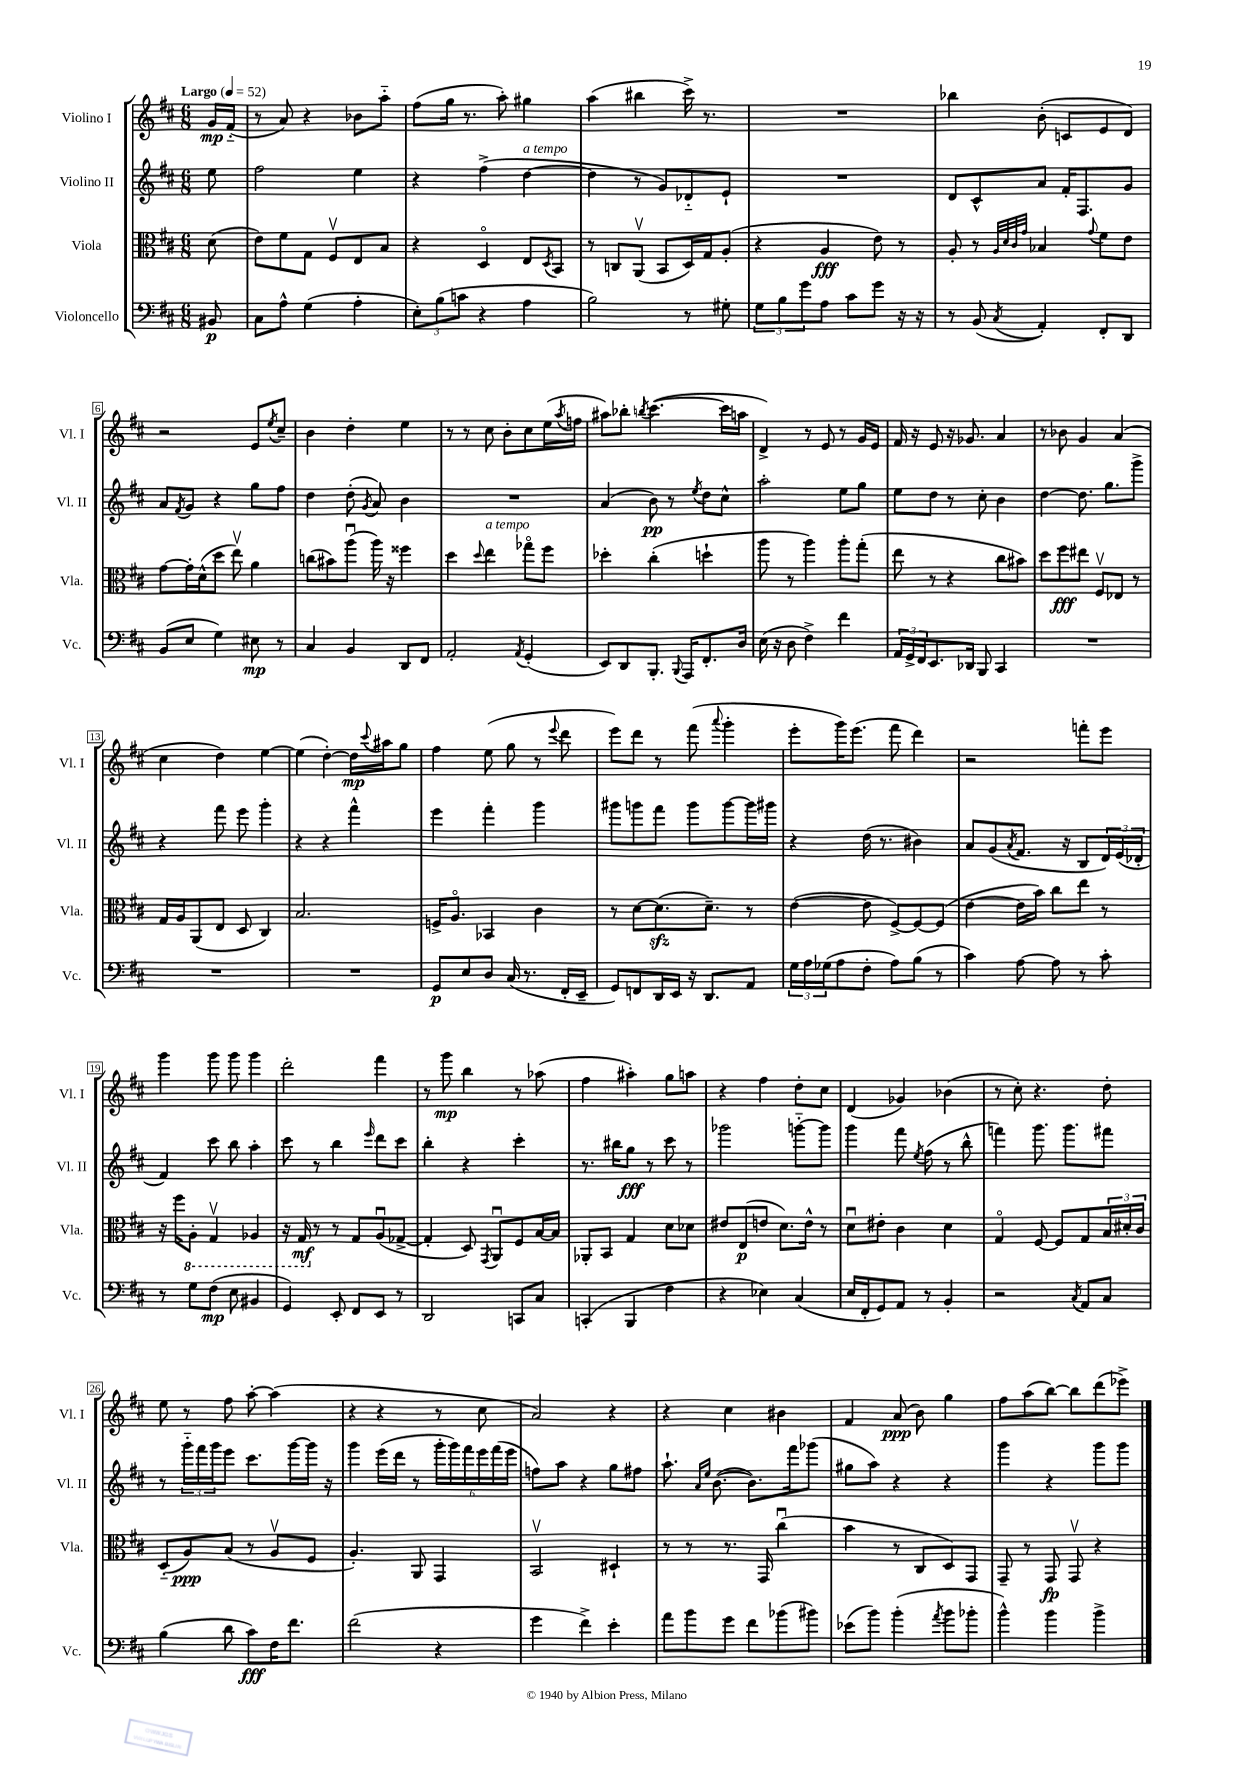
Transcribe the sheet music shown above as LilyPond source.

<<
\new StaffGroup <<
\new Staff = "s0" \with { instrumentName = "Violino I" shortInstrumentName = "Vl. I" } {
    \clef treble \key d \major \numericTimeSignature \time 6/8 \partial 8 \tempo "Largo" 4 = 52
    g'16\mp fis'16-_( |
    r8 a'8) r4 bes'8 a''8-_ |
    fis''8( g''16 r8. a''8-.) gis''4 |
    a''4( bis''4 cis'''16->) r8. |
    R2. |
    bes''4 b'8-.( c'8 e'8 d'8) |
    r2 e'8 \acciaccatura { e''8 } cis''8-- |
    b'4 d''4-. e''4 |
    r8 r8 cis''8 b'8-. cis''8 e''16( \acciaccatura { a''8 } f''16 |
    ais''8) bes''8-. \acciaccatura { b''8 } cis'''4.~( cis'''16 a''16 |
    d'4->) r8 e'8 r8 g'16 e'16 |
    fis'16 r16 e'8 r16 ges'8. a'4 |
    r8 bes'8 g'4 a'4( |
    cis''4 d''4) e''4~ |
    e''4( d''4~-.) d''16\mp \appoggiatura { cis'''8 } ais''16 g''8 |
    fis''4 e''8( g''8 r8 \appoggiatura { e'''8 } d'''8 |
    e'''8) d'''8 r8 fis'''8( \appoggiatura { a'''8 } g'''4-. |
    e'''8-. g'''16) e'''8.( fis'''8 d'''4) |
    r2 f'''8-. e'''8 |
    g'''4 g'''8 g'''8 g'''4 |
    d'''2-. fis'''4 |
    r8 g'''8\mp b''4 r8 aes''8( |
    fis''4 ais''4-.) g''8 a''8 |
    r4 fis''4 d''8-. cis''8 |
    d'4( ges'4) bes'4( |
    r8 cis''8-.) r4. d''8-. |
    e''8 r8 fis''8 a''8~-. a''4( |
    r4 r4 r8 cis''8 |
    a'2) r4 |
    r4 cis''4 bis'4 |
    fis'4 a'8\ppp( b'8) g''4 |
    fis''8 a''8( b''8~) b''8 d'''8( ees'''8->) \bar "|." |
}
\new Staff = "s1" \with { instrumentName = "Violino II" shortInstrumentName = "Vl. II" } {
    \clef treble \key d \major \numericTimeSignature \time 6/8 \partial 8
    e''8 |
    fis''2 e''4 |
    r4 fis''4->( d''4~^\markup { \italic "a tempo" } |
    d''4 r8 g'8) des'8-_ e'8-! |
    R2. |
    d'8 cis'8-^ a'8 fis'16-. fis8. g'8 |
    a'8 \acciaccatura { fis'8 } g'8 r4 g''8 fis''8 |
    d''4 d''8-.( \acciaccatura { g'8 } a'8) b'4 |
    R2. |
    a'4( b'8\pp) r8 \acciaccatura { e''8 } d''8 cis''8-^ |
    a''2-. e''8 g''8 |
    e''8 d''8 r8 cis''8-. b'4 |
    d''4~ d''8. g''8. g'''8-> |
    r4 fis'''8 e'''8 g'''4-. |
    r4 r4 fis'''4-^ |
    e'''4 fis'''4-. g'''4 |
    gis'''8 g'''8 fis'''8 g'''8 g'''8~ g'''16 gis'''16 |
    r4 d''16( r8. bis'4) |
    a'8 g'8( \acciaccatura { a'8 } fis'8. r16 b8 \tuplet 3/2 { d'16) e'16( des'16-. } |
    fis'4) cis'''8 b''8 a''4-. |
    cis'''8 r8 b''4 \grace { e'''16 } d'''8 cis'''8 |
    b''4-. r4 cis'''4-. |
    r8. bis''16 g''8\fff r8 cis'''8 r8 |
    ges'''2 g'''8~-_ g'''8 |
    g'''4 fis'''8 \acciaccatura { e''8 } fis''8( r8 b''8-^ |
    f'''4) g'''8. g'''8. fis'''8 |
    r8 \tuplet 3/2 { g'''16-_ fis'''16 g'''16 } e'''8 cis'''8. g'''16~ g'''16 r16 |
    g'''4 e'''16( d'''16 r8 \tuplet 6/4 { g'''16-. g'''16) fis'''16 e'''16 fis'''16( e'''16 } |
    f''8) a''8 r4 g''8 fis''8 |
    a''8.-! \grace { a'16 e''16 } b'8.~( b'8.) fis'''16 ges'''8( |
    gis''8 a''8) r4 r4 |
    g'''4 r4 g'''8 g'''8 \bar "|." |
}
\new Staff = "s2" \with { instrumentName = "Viola" shortInstrumentName = "Vla." } {
    \clef alto \key d \major \numericTimeSignature \time 6/8 \partial 8
    d'8( |
    e'8) fis'8 g8 fis8\upbow e8 b8 |
    r4 d4\flageolet e8 \acciaccatura { d8 } b,8 |
    r8 c8 a,8\upbow( b,8 d16) g16 a8-.( |
    r4 a4\fff e'8) r8 |
    a8-. r8 \grace { a32 d'32 cis'32 g'32 } bes4 \appoggiatura { g'8 } fis'8 e'8 |
    g'8~ g'16-. d'16-^( d''8 e''8\upbow) a'4 |
    c''8( bis'8) a''8\downbow( a''16) r16 fisis''4 |
    d''4 \appoggiatura { d''8 } e''4^\markup { \italic "a tempo" } ges''8\flageolet fis''8 |
    des''4-. cis''4-.( d''4-! |
    a''8 r8 a''4) a''8-. g''8-.( |
    e''8 r8 r4 cis''8 bis'8) |
    d''8 fis''8\fff eis''8 fis8\upbow ees8 r8 |
    g16 a16 a,8( e8 d8 cis4) |
    b2. |
    f16-> a8.\flageolet bes,4 cis'4 |
    r8 d'8~ d'8.\sfz( d'8.--) r8 |
    e'4~( e'8 fis8~->) fis8~ fis8( |
    e'4~ e'16 b'16) cis''8 e''8 r8 |
    r16 fis''16 \ottava #-1 a,8-. g,4\upbow aes,4 |
    r16 g,16\mf \ottava #0 r8 r8 g8 a8\downbow( ges8~-> |
    ges4-. d8) \acciaccatura { g,8 } a,8\downbow fis8 b16~ b16 |
    aes,8-. b,8 g4 d'8 des'8 |
    eis'8 e8\p( e'8 d'8.) e'16-^ r8 |
    d'8\downbow eis'8-. cis'4 d'4 |
    g4\flageolet fis8~ fis8 g8 \tuplet 3/2 { b16 dis'16-. cis'16 } |
    d8-_( a8\ppp) b8( r8 a8\upbow fis8 |
    a4.-.) a,8 g,4 |
    b,2\upbow dis4-! |
    r8 r8 r8. g,16 cis''4\downbow( |
    b'4 r8 cis8 d8) g,8 |
    g,8-- r8 g,8\fp g,8\upbow r4 \bar "|." |
}
\new Staff = "s3" \with { instrumentName = "Violoncello" shortInstrumentName = "Vc." } {
    \clef bass \key d \major \numericTimeSignature \time 6/8 \partial 8
    bis,8\p |
    cis8 a8-^ g4( a4-. |
    \tuplet 3/2 { e8-.) b8( c'8 } r4 a4 |
    b2) r8 gis8-. |
    \tuplet 3/2 { g8 b8 g'8 } a8 cis'8 g'8 r16 r16 |
    r8 b,8( \acciaccatura { cis8 } a,4-.) fis,8-. d,8 |
    b,8( e8 g4) eis8\mp r8 |
    cis4 b,4 d,8 fis,8 |
    a,2-. \acciaccatura { a,8 } g,4-.( |
    e,8) d,8 b,,8.-. \appoggiatura { b,,8 } a,,16 fis,8.-. d16 |
    e16( r16 d8 fis4->) fis'4 |
    \tuplet 3/2 { a,16 g,16-> fis,16 } e,8. des,16 b,,8 cis,4 |
    R2. |
    R2. |
    R2. |
    g,8\p e8 d8 cis16( r8. fis,16-. e,16-- |
    g,8) f,8 d,16 e,16 r16 d,8. a,8 |
    \tuplet 3/2 { g16 a16 ges16( } a8 fis8-. a8) b8( r8 |
    cis'4) a8~ a8 r8 cis'8-. |
    r8 g8 fis8\mp( e8 bis,4 |
    g,4) e,8-. fis,8 e,8 r8 |
    d,2 c,8 cis8 |
    c,4-.( b,,4 fis4 |
    r4 ees4) cis4( |
    e16 fis,16-. g,8) a,8 r8 b,4-. |
    r2 \acciaccatura { cis8 } a,8 cis8 |
    b4( d'8 cis'8\fff) fis16 fis'8. |
    fis'2( r4 |
    g'4 fis'4->) e'4-. |
    a'8 b'8 g'8 fis'8 bes'8( bis'8) |
    ees'8( b'8) b'4-.( \acciaccatura { a'8 } b'8 bes'8-. |
    b'4-^) b'4 b'4-> \bar "|." |
}
>>
>>
\layout { \context { \Score \override BarNumber.stencil = #(make-stencil-boxer 0.1 0.3 ly:text-interface::print) } }
